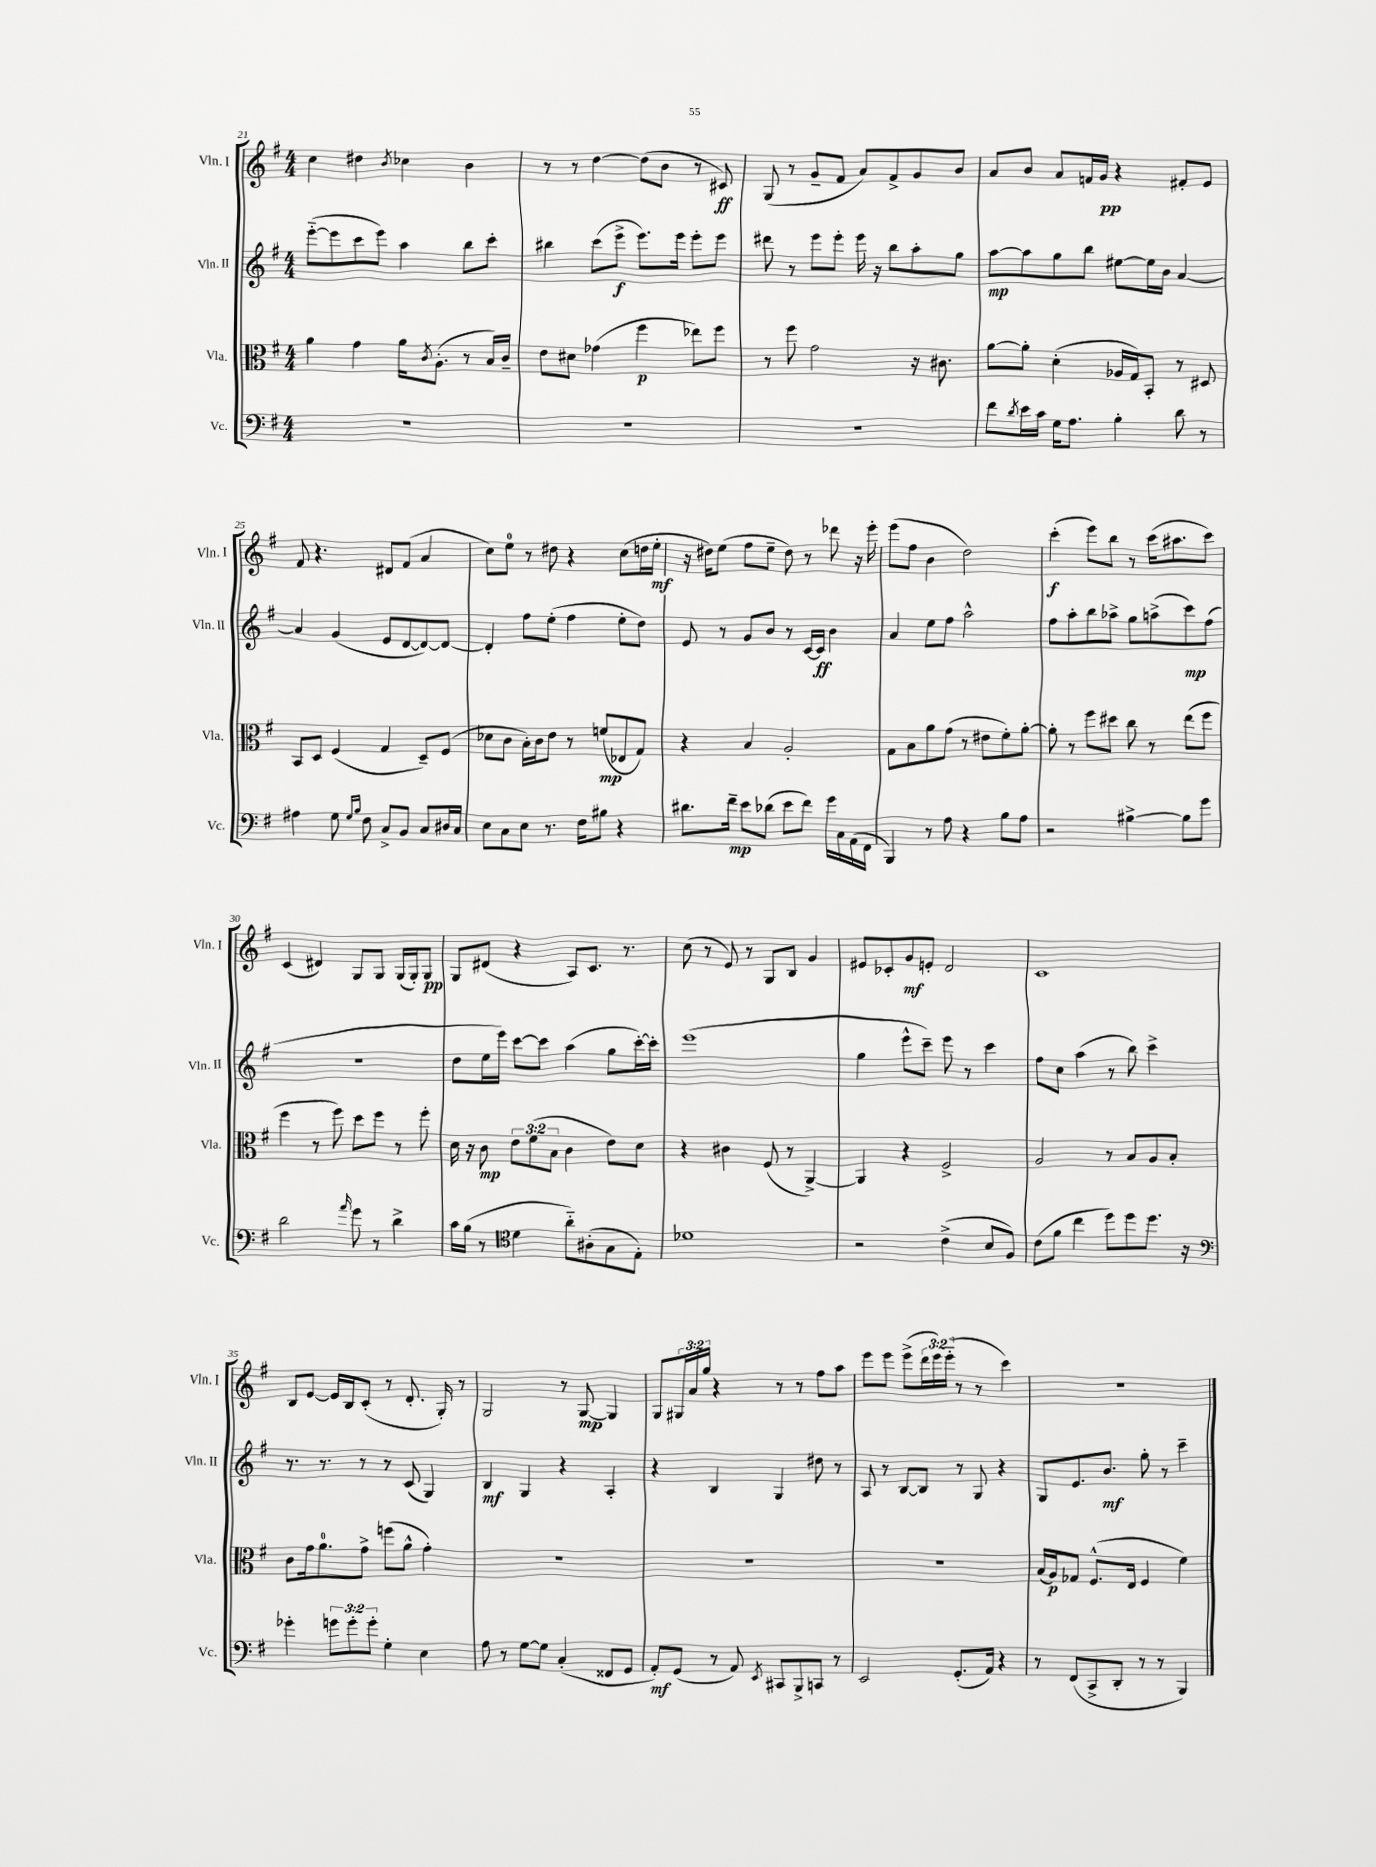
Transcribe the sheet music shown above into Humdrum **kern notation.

**kern	**kern	**kern	**kern
*staff4	*staff3	*staff2	*staff1
*clefF4	*clefC3	*clefG2	*clefG2
*k[f#]	*k[f#]	*k[f#]	*k[f#]
*M4/4	*M4/4	*M4/4	*M4/4
1r	4a\	([8eee'~\L	4cc\
.	.	8eee\]	.
.	4g\	8ccc\	4dd#\
.	.	8eee\J)	.
.	.	.	8qb/
.	16a\LK	4aa\	4cc-\
.	8qc/	.	.
.	(8.A'\J	.	.
.	8r	8bb\L	4b\
.	16B/LL)	8ccc'\J	.
.	16c~/JJ	.	.
=	=	=	=
1r	8e\L	4bb#\	8r
.	8d#\J	.	8r
.	(4g-\	(8ccc\L	[4dd\
.	.	8eee^\J	.
.	4ff#\	8.eee\L)	(8dd\]L
.	.	.	8b\J
.	.	16eee\Jk	.
.	8ee-\L)	8eee'\L	8r
.	8ff#\J	8eee\J	8c#/)
=	=	=	=
1r	8r	8ddd#\	(8G/
.	8ff#\	8r	8r
.	2g\	8eee\L	8g~/L
.	.	8eee'\J	8f#/J
.	.	16eee\	8a/L)
.	.	16r	.
.	.	8bb\L	8f#^/
.	16r	8aa'\	8g/
.	8.c#\	.	.
.	.	8gg\J	8b/J
=	=	=	=
8f#\L	[8a\L	[8aa\L	8a/L
8qd/	.	.	.
16e\L	8a'\]J	8aa\]	8b/J
16c\JJ	.	.	.
16G\LK	(4d'\	8gg\	8a/L
8.A\J	.	.	.
.	.	8bb\J	16f/L
.	.	.	16g/JJ
4B'\	16A-/LL	[8ee#\L	4r
.	16G/J)	.	.
.	8BB'/J	16ee#\]L	.
.	.	16b\JJ	.
8d\	8r	[4a/	8f#'/L
8r	8D#/	.	8e/J
=	=	=	=
4A#\	8BB/L	4a/]	8f#/
.	8D/J	.	4.r
8G\	(4F#/	(4g/	.
16qqG/LL	.	.	.
16qqB/JJ	.	.	.
8F#\	.	.	.
8C^/L	4G/	8e/L	8d#/L
8BB/J	.	[8d/	(8f#/J
8C/L	8D~/L)	8d/_)	4a/
16D#/L	(8F#/J	8d/_J	.
16C/JJ	.	.	.
=	=	=	=
8E\L	8d-\L	4d'/]	8cc\L)
8C\	8c\J	.	8ee\J
8E\J	16B'\LL)	8ff#\L	8r
.	16c\J	.	.
8.r	8e\J	(8ee'\J	8dd#\
.	8r	4ff#\	4r
16F#\LK	.	.	.
8B#\J	(8f/L	.	.
4r	8E-/	8ee'\L	(8cc\L
.	8G/J)	8dd\J)	16dd\L
.	.	.	16ee'\JJ
=	=	=	=
8.d#\L	4r	8e/	16r
.	.	.	16dd#\LK)
.	.	8r	(8ee\J
16f#~\Jk	.	.	.
8e\L	4B/	8g/L	8ff#\L
(8d-\J	.	8b/J	8ee~\J
8e\L	2A'/	8r	8dd#\)
8f#\J)	.	[16c/LL	8r
.	.	16c/]JJ	.
16g\LL	.	4b\	8ddd-\
16C\	.	.	.
(16AA\	.	.	16r
16FF#\JJ	.	.	16eee'\
=	=	=	=
4BBB/)	8G\L	4a/	(8eee\L
.	8B\	.	8ff#\J
8r	8a\	8ee\L	4b\
8A\	(8g\J	8ff#\J	.
4r	8r	2aa^^\	2dd\)
.	8e#\L	.	.
8B\L	8f#'\)	.	.
8A\J	[8a'\J	.	.
=	=	=	=
2r	8a'\]	8ff#\L	(4ccc'\
.	8r	8aa'\	.
.	8ff#\L	8bb\	8eee\L)
.	8dd#\J	8aa-^\J	8bb\J
[4B#^\	8cc\	8gg\L	8r
.	8r	(8aa^\	(16ccc\LK
.	.	.	8.aa#\
8B#\]L	(8ee\L	8ccc\)	.
8g\J	8ff#\J	(8ff#\J	8ccc\J)
=	=	=	=
2d\	4ff#\	1r	(4c/
.	8r	.	4d#/)
.	8ff#\)	.	.
16qqa/	.	.	.
8g\	8dd\L	.	8G/L
8r	8ff#\J	.	8G/J
4d^\	8r	.	(16G/LL
.	.	.	16G'/J)
.	8ff#'\	.	8G/J
=	=	=	=
16c\LL	16d\	8dd\L	8G/L
(16B\JJ	16r	.	.
8r	8c\	16ee\L	(8d#/J
.	.	16eee\JJ)	.
*clefC4	*	*	*
4d\	12e\L	[8ccc\L	4r
.	(12f#\	.	.
.	.	8ccc\]J	.
.	12B\J	.	.
8a'~\L)	4c\	(4aa\	8A/L)
(8A#'\	.	.	8.c/J
8G\	8e\L)	8gg\L	.
.	.	.	8.r
8E'\J)	8d\J	[16ccc'\L)	.
.	.	16ccc'\]JJ	.
=	=	=	=
1d-	4r	(1eee	(8cc\
.	.	.	8r
.	4c#\	.	8e/)
.	.	.	8r
.	(8F#/	.	8G/L
.	8r	.	8B/J
.	[4AA^/)	.	4g/
=	=	=	=
2r	4AA/]	4gg\	8e#/L
.	.	.	8c-'/
.	4r	8eee^^\L	8g/
.	.	8ccc~\J)	8e'/J
(4c^\	2F#^/	8eee\	2d/
.	.	8r	.
8B/L	.	4ccc\	.
8F#/J)	.	.	.
=	=	=	=
(8c\L	2A/	8ff#\L	1c
8f#\J	.	8cc\J	.
4cc\	.	(4aa\	.
8dd\L)	8r	8r	.
8dd\	8B/L	8bb\)	.
8.dd\J	8A/	4ccc^\	.
.	8B'/J	.	.
16r	.	.	.
=	=	=	=
*clefF4	*	*	*
4g-'\	8c\L	8.r	8B/L
.	16g\k	.	[8e/J
.	8.a\	8.r	.
12g\L	.	.	16e/]LL
.	.	.	16B/J
12g'\	.	.	.
.	8g^\J	8r	(8c'/J
12g'\J	.	.	.
4G'\	(8ff\L	8r	8r
.	8a^^\J	(8c/	8.d'/
4E\	4g'\)	4G/)	.
.	.	.	16G'/)
.	.	.	8r
=	=	=	=
8A\	1r	4B/	2G/
8r	.	.	.
[8G\L	.	4G/	.
8G\]J	.	.	.
(4C'/	.	4r	8r
.	.	.	[8G/
8FF##/L	.	4A'/	4G/]
8GG/J	.	.	.
=	=	=	=
8AA'/L)	1r	4r	8G/L
(8GG/J	.	.	24G#/L
.	.	.	24a/
.	.	.	24gg/JJ
8r	.	4B/	4r
8AA/)	.	.	.
8qEE/	.	.	.
8CC#/L	.	4G/	8r
8BBB^/	.	.	8r
8CC/J	.	8dd#\	8ff#\L
8r	.	8r	8aa\J
=	=	=	=
2EE/	1r	8A/	8eee\L
.	.	8r	8eee\J
.	.	[8B/L	(8eee^\L
.	.	8B/]J	24ddd\L
.	.	.	24eee\)
.	.	.	(24eee'~\JJ
(8.GG'/L	.	8r	8r
.	.	8G/	8r
16AA/Jk)	.	.	.
4r	.	4r	4ccc\)
=	=	=	=
8r	(16B/LL	8G/L	1r
.	16A/J)	.	.
(8FF#/L	8G-/J	8.e/	.
8CC^/	(8.F#^^/L	.	.
.	.	8.b/J	.
8DD'/J	.	.	.
.	16E/Jk	.	.
8r	4F#/	8gg'\	.
8r	.	8r	.
4BBB/)	4f#\)	4ccc~\	.
==	==	==	==
*-	*-	*-	*-
